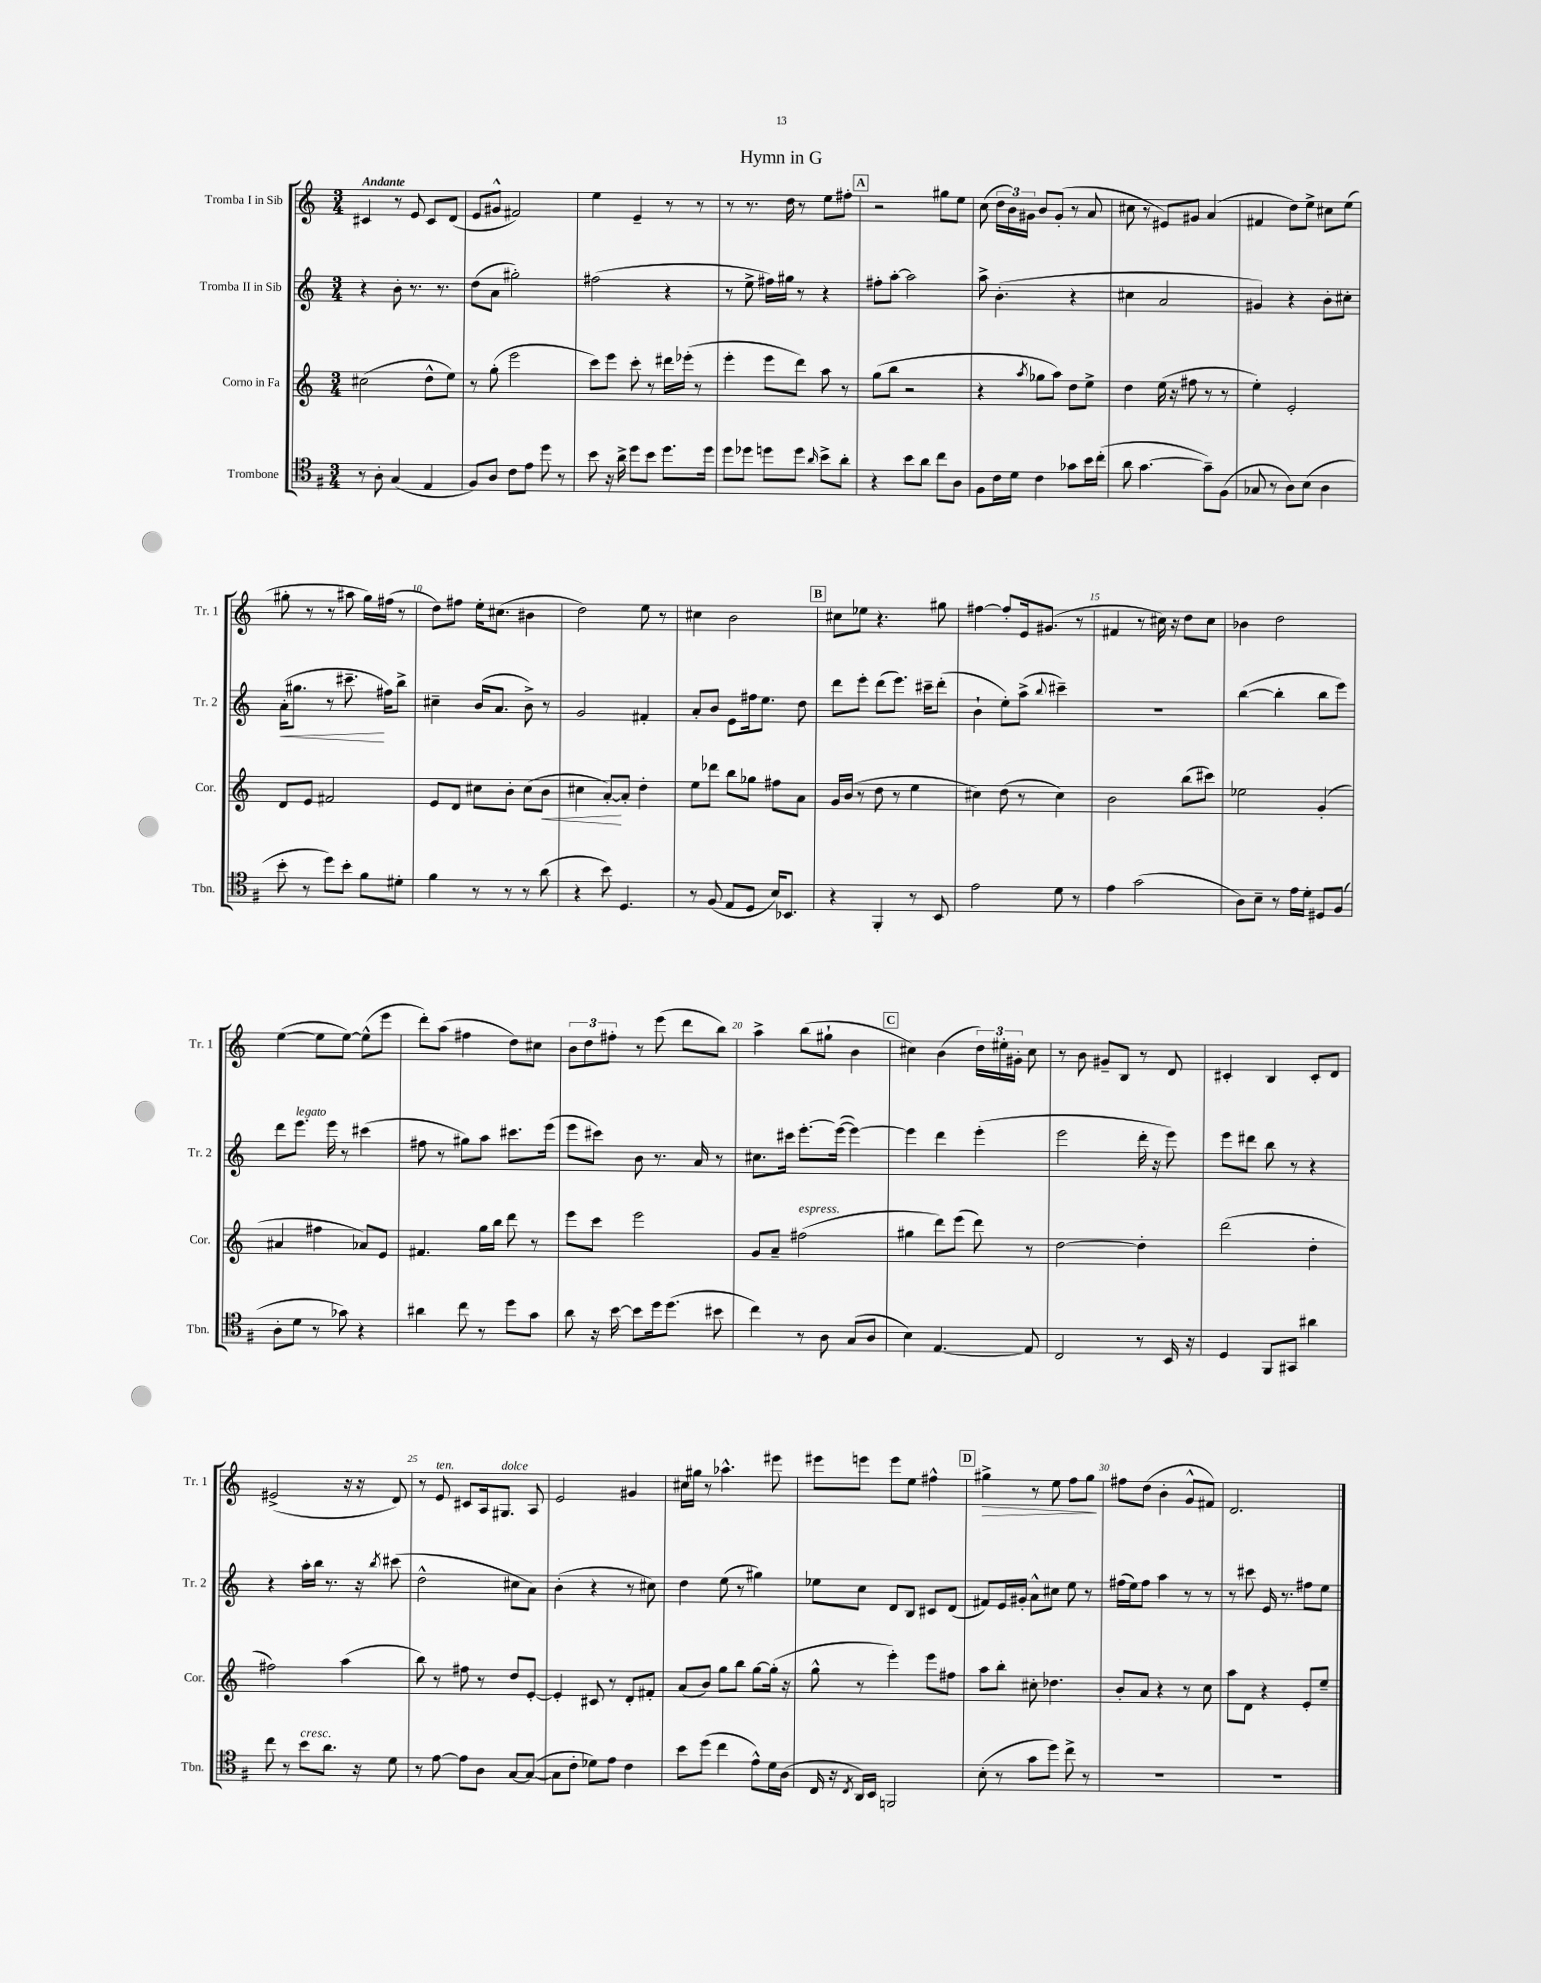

**kern	**kern	**kern	**kern
*staff4	*staff3	*staff2	*staff1
*clefC4	*clefG2	*clefG2	*clefG2
*k[f#]	*k[]	*k[]	*k[]
*M3/4	*M3/4	*M3/4	*M3/4
8r	(2cc#	4r	4c#
8A'	.	.	.
(4G	.	8b'	8r
.	.	8.r	8e
4E	8dd^^	.	8c#
.	.	8.r	.
.	8ee)	.	(8d
=	=	=	=
8F#)	8r	(8dd	8e
8A	(8gg'	8a	8g#^^
8c	2eee	2gg#')	2f#)
8e	.	.	.
8dd	.	.	.
8r	.	.	.
=	=	=	=
8b	8ccc)	(2ff#	4ee
16r	8eee	.	.
16a^	.	.	.
8dd	8ccc'	.	4e~
8b	8r	.	.
8.dd	16ddd#	4r	8r
.	(16eee-'	.	.
.	8r	.	8r
16dd	.	.	.
=	=	=	=
8dd	4eee'	8r	8r
8dd-	.	8ee^	8.r
8dd	8eee	16ff#)	.
.	.	16gg#	16dd
8dd	8ddd)	8r	8r
16qqa	.	.	.
8b^	8aa	4r	8ee
8a'	8r	.	8ff#'
=	=	=	=
4r	(8gg	8ff#'	2r
.	8bb	[8aa'	.
8b	2r	2aa]	.
8a	.	.	.
8cc	.	.	8gg#
8A	.	.	8ee
=	=	=	=
8F#	4r	8aa^	(8cc
16c	.	(4.b'	24dd
.	.	.	24b)
16d	.	.	.
.	.	.	24g#
.	8qaa	.	.
4c	8gg-	.	8b
.	8aa)	.	(8g#'
8g-	8dd	4r	8r
16b	8ee^	.	8a
(16cc'	.	.	.
=	=	=	=
8a	4dd	4cc#	8cc#
[4.g	.	.	8r
.	(16ee	2a	8e#)
.	16r	.	.
.	8ff#	.	8g#
8g~])	8r	.	(4a
(8F#	8r	.	.
=	=	=	=
8G-	4ee')	4g#)	4f#
8r	.	.	.
8A)	2e'	4r	8dd)
(8B	.	.	8ee^
4A	.	8b'	8cc#
.	.	8cc#'	(8ee
=	=	=	=
8b'	8d	(16a'	8gg#'
.	.	8.gg#	.
8r	8e	.	8r
8dd)	2f#	8r	8r
8b'	.	8.ccc#~	8aa#
8f#	.	.	16gg#)
.	.	16ff#)	(16ff#
8d#'	.	8bb^	8r
=	=	=	=
4f#	8e	4cc#~	8dd)
.	8d	.	8ff#
8r	8cc#	(16b	16ee'
.	.	8.a	(8.cc#
8r	8b'	.	.
8r	(8cc#	8b^)	4b#
(8a	8b	8r	.
=	=	=	=
4r	4cc#	2g	2dd)
8b)	[8a')	.	.
4.D	8a']	.	.
.	4dd'	4f#'	8ee
.	.	.	8r
=	=	=	=
8r	8ee	8a'	4cc#
(8F#	8ddd-	8b	.
8E	8bb	8e	2b
8D	8gg-	16ff#	.
.	.	8.ee	.
16B)	8ff#	.	.
8.BB-	.	.	.
.	8a	8dd	.
=	=	=	=
4r	16g	8ddd	8cc#
.	(16b	.	.
.	8r	8eee'	8ee-
4FF#'	8dd	(8ddd	4.r
.	8r	8.eee)	.
8r	4ee	.	.
.	.	16ccc#~	.
8BB	.	(8ddd'	8gg#
=	=	=	=
2e	4cc#)	4b`	[4ff#
.	(8dd	8ee')	8ff#']
.	8r	(8aa^	16e
.	.	.	(8.g#
.	.	8qqbb	.
8d	4cc#)	4ccc#~)	.
8r	.	.	8r
=	=	=	=
4e	2b	2.r	4f#
(2g	.	.	8r
.	.	.	16cc#)
.	.	.	16r
.	(8bb	.	8dd
.	8ccc#)	.	8cc#
=	=	=	=
8A)	2ee-	([4bb	4b-
8B~	.	.	.
8r	.	4bb']	2dd
16e	.	.	.
16d'	.	.	.
8D#	(4g'	8bb	.
(8F#	.	8eee)	.
=	=	=	=
8A'	4a#	8ddd	([4ee
8d	.	8.eee	.
8r	4ff#	.	8ee]
.	.	16eee	.
8g-)	.	8r	[8ee)
4r	8a-)	(4ccc#	(8ee^^]
.	8e	.	8eee
=	=	=	=
4a#	4.f#	8ff#	8ddd')
.	.	8r	(8aa
8cc	.	8gg#)	4ff#
8r	16gg	8aa	.
.	16bb	.	.
8dd	8ddd	8.ccc#	8dd)
8g	8r	.	8cc#
.	.	(16eee	.
=	=	=	=
8a	8eee	8eee	12b
.	.	.	12dd
16r	8ccc	8ccc#)	.
.	.	.	12ff#'
[16b	.	.	.
8b]	2eee	8b	8r
16dd	.	8.r	(8eee
(8.dd	.	.	.
.	.	.	8ddd
.	.	16a	.
8b#	.	8r	8bb)
=	=	=	=
4cc)	8g	8.cc#	4aa^
.	8a~	.	.
.	.	16ccc#	.
8r	(2ff#	[8.eee'	(8bb
8A	.	.	8gg#`
.	.	(16eee_	.
(8G	.	4eee_)	4b
8A	.	.	.
=	=	=	=
4B)	4gg#	4eee]	4cc#)
[4.E	8ddd)	4ddd	(4b
.	(8eee	.	.
.	8ddd)	(4eee'	24dd)
.	.	.	24ee#'
.	.	.	24g#'
8E]	8r	.	8cc#
=	=	=	=
2C	[2dd	2eee	8r
.	.	.	8b
.	.	.	8g#~
.	.	.	8B
8r	4dd']	16ddd'	8r
.	.	16r	.
16BB	.	8eee)	8d
16r	.	.	.
=	=	=	=
4D	(2ddd	8eee	4c#'
.	.	8ddd#	.
8FF#	.	8bb	4B
8GG#	.	8r	.
4a#	4dd'	4r	8c#'
.	.	.	8d
=	=	=	=
8cc	2ff#)	4r	(2e#^
8r	.	.	.
8b	.	16aa'	.
.	.	16bb	.
8.a	.	8.r	.
.	(4aa	.	16r
16r	.	16r	16r
.	.	8qbb	.
8d	.	(8ccc#	8d)
=	=	=	=
8r	8bb)	2dd^^	8r
[8e	8r	.	8e
8e]	8ff#	.	8c#
8A	8r	.	16A
.	.	.	8.G#
[8G	8dd	8cc#	.
(8G_	[8e'	8a)	8A
=	=	=	=
8G]	4e']	(4b'	2e
8c'	.	.	.
8d-)	8c#	4r	.
8e	8r	.	.
4c	8d'	8r	4g#
.	8f#'	8cc#)	.
=	=	=	=
8b	(8a	4dd	16cc#
.	.	.	16gg#
(8dd	8b)	.	8r
4cc	8gg	(8ee	4.aa-^^
.	8bb	8r	.
8e^^)	[8gg	4gg#)	.
16d	(16gg']	.	8eee#
(16A	16r	.	.
=	=	=	=
16C	8gg^^	8ee-	8eee#
16r	.	.	.
8qC	.	.	.
16AA)	8r	8cc	8eee
16BB	.	.	.
2FF	4eee')	8d	8eee
.	.	8B	8ee
.	8eee	8c#	4ff#^^
.	8ff#	(8d	.
=	=	=	=
(8B'	8aa	8f#)	4gg#^
8r	8bb'	16e	.
.	.	16g#'	.
8g	8cc#'	8a^^	8r
8dd)	4.dd-	8cc#	8ee
8cc^	.	8ee	8ff
8r	.	8r	8gg#
=	=	=	=
2.r	8b'	(16ff#	8ff#
.	.	16ee)	.
.	8a	8ff#	(8dd
.	4r	4aa	4b'
.	8r	8r	8g^^
.	8cc	8r	8f#)
=	=	=	=
2.r	8aa	8r	2.d
.	8d	8ccc#	.
.	4r	16e	.
.	.	8.r	.
.	8e'	8ff#	.
.	8ee~	8ee	.
==	==	==	==
*-	*-	*-	*-
